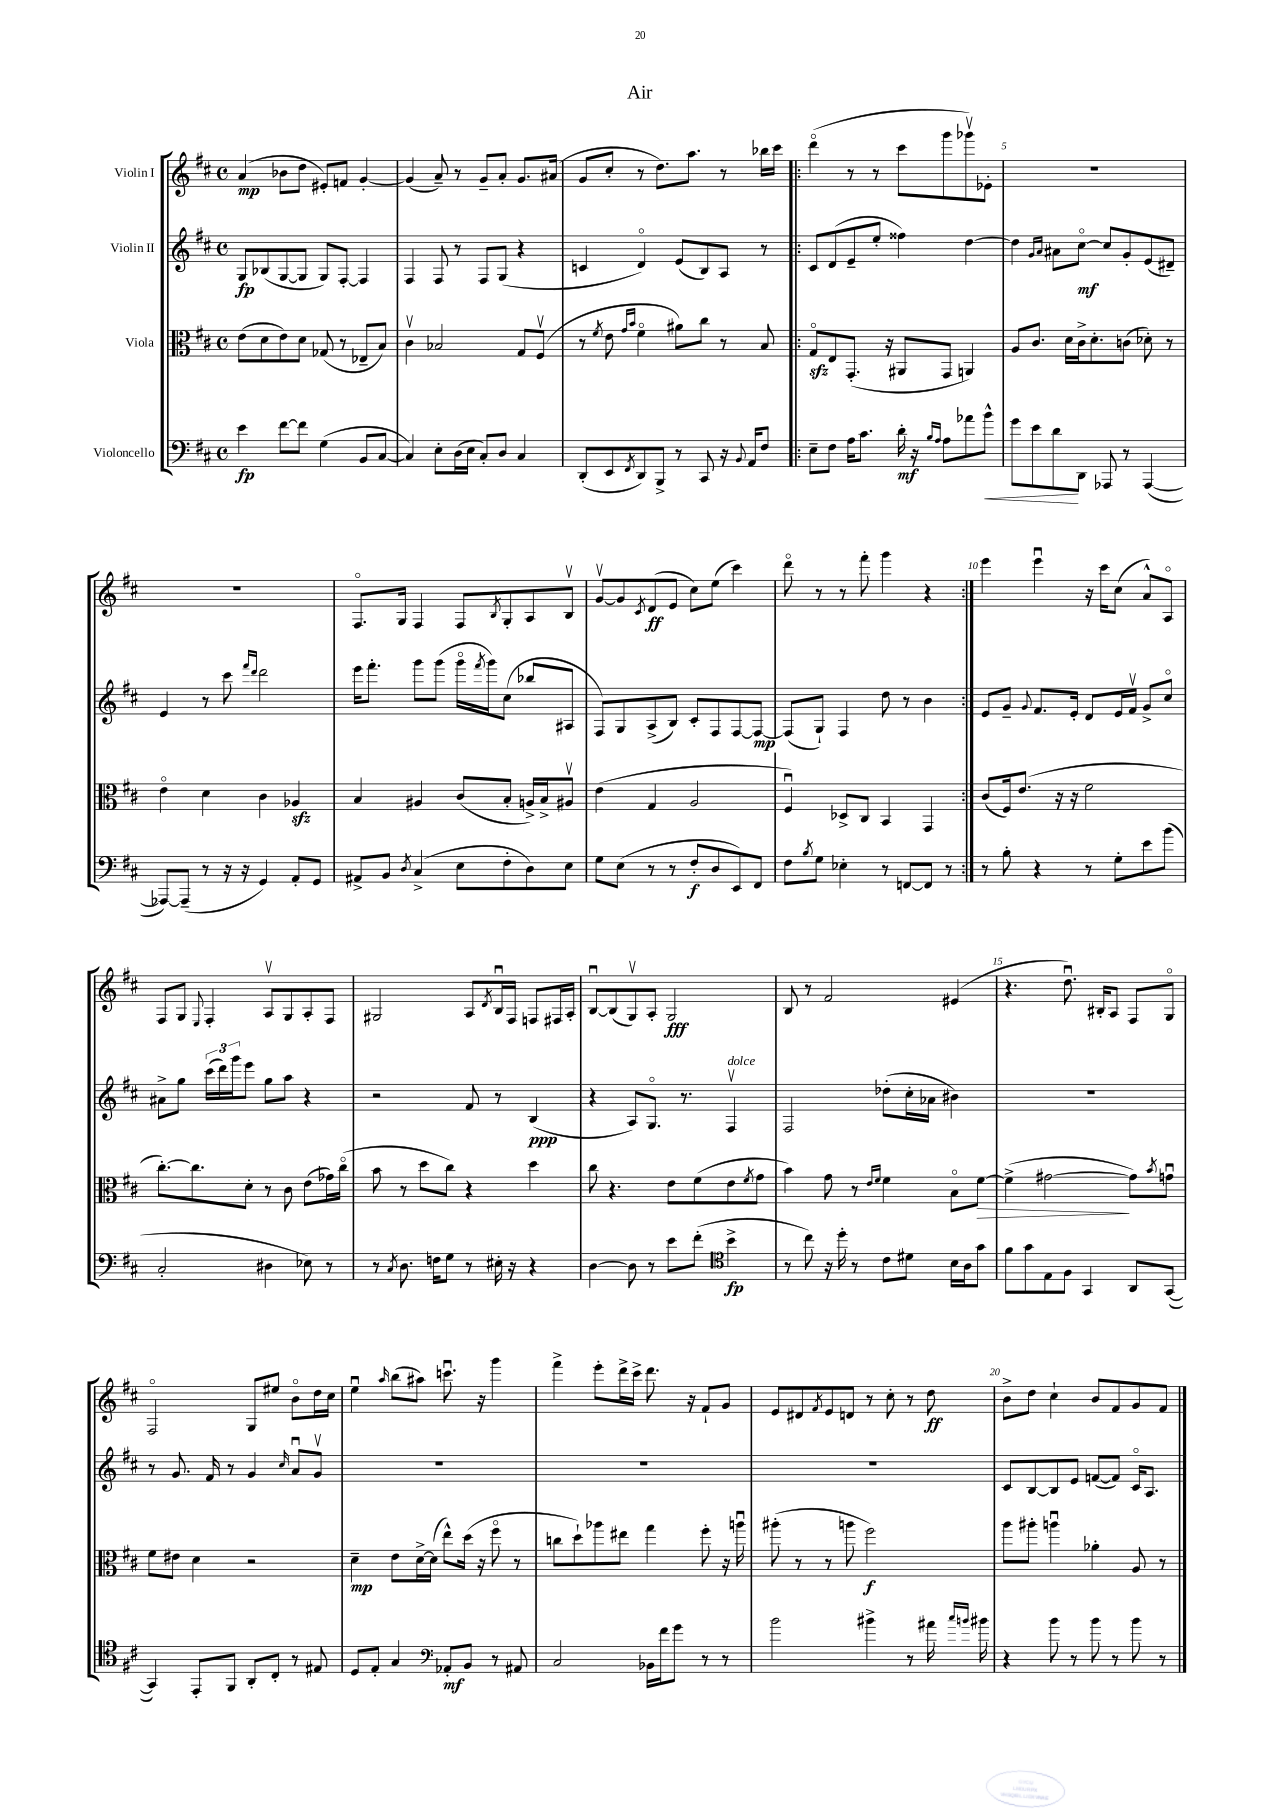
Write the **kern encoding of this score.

**kern	**kern	**kern	**kern
*staff4	*staff3	*staff2	*staff1
*clefF4	*clefC3	*clefG2	*clefG2
*k[f#c#]	*k[f#c#]	*k[f#c#]	*k[f#c#]
*M4/4	*M4/4	*M4/4	*M4/4
*met(c)	*met(c)	*met(c)	*met(c)
4e\	(8e\L	8G/L	(4a/
.	8d\	(8B-/	.
[8f#\L	8e\)	[8G/	8b-\L
8f#\]J	8d\J	8G/]J	8dd\J
(4G\	(8G-/	8G/L)	8e#'/L)
.	8r	[8F#'/J	8f/J
8BB/L	8E-~/L	4F#/]	[4g'/
[8C#/J	8B/J)	.	.
=	=	=	=
4C#/])	4c#v\	4F#/	(4g/]
8E'\L	2B-/	8F#/	8a~/)
(16D\L	.	8r	8r
16E\JJ	.	.	.
8C#'/L)	.	8F#/L	8g~/L
8D/J	.	(8G/J	8a'/J
4C#/	8G/L	4r	8.g/L
.	(8F#v/J	.	.
.	.	.	(16a#/Jk
=	=	=	=
(8DD'/L	8r	4c/	8g/L
.	8qf#/	.	.
8EE/	8e\	.	8cc#'/J
.	16qqg/LL	.	.
8qFF#/	16qqb/JJ	.	.
8DD/)	4f#o\	4do/)	8r
8BBB^/J	.	.	8.dd\L)
8r	8a#\L)	(8e/L	.
.	.	.	8.aa\J
8CC#/	8cc#\J	8B/)	.
16r	8r	8A/J	8r
8qqBB/	.	.	.
16AA/LK	.	.	.
8F#/J	8B/	8r	16bb-\LL
.	.	.	16ccc#\JJ
=!|:	=!|:	=!|:	=!|:
8E~\L	8Go/L	8c#/L	(4dddo\
8F#\J	8E/	(8d/	.
16A\LK	(8.GG'/J	8e~/	8r
8.c#\J	.	.	.
.	.	8ee'/J	8r
.	16r	.	.
16d'\	8AA#/L	4ff##\)	8ccc#\L
16r	.	.	.
16qqB/LL	.	.	.
16qqA/JJ	.	.	.
8A\L	8GG/J	.	8ggg\
8a-\	4AA/)	[4dd\	8ggg-v\)
8b^^\J	.	.	8e-'\J
=	=	=	=
8g\L	8A/L	4dd\]	1r
8e\	8.c#/J	.	.
.	.	16qqg/LL	.
.	.	16qqa/JJ	.
8d\	.	8a#\L	.
.	16d\LL	.	.
8DD\J	16c#^\J	[8cc#o\J	.
.	8.d'\	.	.
8AAA-/	.	8cc#/]L	.
8r	(8c\J	8g'/	.
([4AAA-/	8d-'\)	(8e/	.
.	8r	8d#~/J)	.
=	=	=	=
8AAA-/_L)	4eo\	4e/	1r
(8AAA-~/]J	.	.	.
8r	4d\	8r	.
16r	.	8ccc#\	.
16r	.	.	.
.	.	16qqfff#/LL	.
.	.	16qqddd/JJ	.
4GG/)	4c#\	2ddd\	.
8AA'/L	4A-/	.	.
8GG/J	.	.	.
=	=	=	=
8AA#^/L	4B/	16eee\LK	8.F#o/L
.	.	8.fff#'\J	.
8BB/J	.	.	.
.	.	.	16G/Jk
8qD/	.	.	.
(4C#^/	4A#/	8ggg\L	4F#/
.	.	(8ggg\J	.
8E\L	(8c#/L	16gggo\LL	8F#/L
.	.	8qfff#/	.
.	.	16ggg\J)	.
.	.	.	8qB/
8F#'\	8B'/J	(8cc#\J	8G'/
8D\)	16A^/LL)	8bb-/L	8A/
.	16B^/J	.	.
8E\J	8A#v/J	8A#/J	8Bv/J
=	=	=	=
8G\L	(4e\	8F#/L)	[8gv/L
(8E\J	.	8G/	8g/]
.	.	.	8qc#/
8r	4G/	(8A^/	(8d/
8r	.	8B/J)	8e/J
8F#'/L	2A/	8c#'/L	8cc#\L)
8D/	.	8F#/	(8ee\J
8EE/)	.	[8F#/	4ccc#\)
8FF#/J	.	8F#/_J	.
=	=	=	=
8F#\L	4F#u/)	(8F#/]L	8dddo\
8qB/	.	.	.
8G\J	.	8G`/J)	8r
4E-'\	8D-^/L	4F#/	8r
.	8C#/J	.	8fff#'\
8r	4BB/	8dd\	4ggg\
[8FF/L	.	8r	.
8FF/]J	4GG/	4b\	4r
8r	.	.	.
=:|!	=:|!	=:|!	=:|!
8r	(8c#/L	8e/L	4eee\
8B'\	16F#/k)	8g~/J	.
.	(8.e/J	.	.
.	.	8qqg/	.
4r	.	8.f#/L	4eeeu\
.	16r	.	.
.	16r	16e'/Jk	.
8r	2f#\	8d/L	16r
.	.	.	16ccc#\LK
8G'\L	.	16e/L	(8cc#\J
.	.	16f#v/JJ	.
8e\	.	8g^/L	8a^^/L)
(8b\J	.	8cc#o/J	8Ao/J
=	=	=	=
2C#'/	[8.cc#'\L)	8a#^\L	8F#/L
.	.	8gg\J	8G/J
.	8.cc#\]	.	.
.	.	.	8qqE/
.	.	(24ccc#\LL	4F#'/
.	.	24ddd\)	.
.	.	24ggg\J	.
.	8d'\J	8eee\J	.
4D#\	8r	8gg\L	8Av/L
.	8c#\	8aa\J	8G/
8E-\)	(8e\L	4r	8A'/
8r	16g-\L)	.	8F#/J
.	(16cc#o\JJ	.	.
=	=	=	=
8r	8b\	2r	2G#/
8qC#/	.	.	.
8.D\	8r	.	.
.	8dd\L	.	.
16F\LK	.	.	.
8G\J	8cc#\J)	.	.
8r	4r	8f#/	8A/L
.	.	.	8qd/
16E#'\	.	8r	16Bu/L
16r	.	.	16F#/JJ
4r	4dd\	(4B/	8F/L
.	.	.	16F#/L
.	.	.	16A'/JJ
=	=	=	=
[4D\	8cc#\	4r	[8Bu/L
.	4.r	.	(8B/]
8D\]	.	8A/L)	8Gv/)
8r	.	8.Go/J	8A'/J
8e\L	8e\L	.	2G/
.	.	8.r	.
(8f#'\J	(8f#\	.	.
*clefC4	*	*	*
4b^\	8e\	4F#v/	.
.	8qf#/	.	.
.	8g\J	.	.
=	=	=	=
8r	4b\)	2F#/	8B/
8cc#\)	.	.	8r
16r	8g\	.	2f#/
16dd'\	.	.	.
8r	8r	.	.
.	16qqe/LL	.	.
.	16qqf#/JJ	.	.
8c#\L	4f#\	(8dd-'\L	.
8d#\J	.	16cc#'\L	.
.	.	16a-\JJ	.
16B\LL	8Bo\L	4b#\)	(4e#/
16A\J	.	.	.
8g\J	[8f#\J	.	.
=	=	=	=
8f#\L	(4f#^\]	1r	4.r
8g\	.	.	.
8E\	[2g#\	.	.
8F#\J	.	.	8.ddu\)
4GG/	.	.	.
.	.	.	16B#'/LK
.	.	.	8A/J
8AA/L	8g#\]L)	.	8F#/L
.	8qb/	.	.
([8GG/J	8gu\J	.	8Go/J
=	=	=	=
4GG/])	8f#\L	8r	2F#o/
.	8e#\J	8.g/	.
8EE'/L	4d\	.	.
.	.	16f#/	.
8FF#/J	.	8r	.
8AA'/L	2r	4g/	8G/L
8C#'/J	.	.	8ee#/J
.	.	16qqcc#/	.
8r	.	8au/L	8bo\L
8E#/	.	8gv/J	16dd\L
.	.	.	16cc#\JJ
=	=	=	=
8D/L	4d~\	1r	4eeu\
8E'/J	.	.	.
.	.	.	16qqaa/
4G/	8e\L	.	(8bb\L
.	[16d^\L	.	8aa#\J)
.	(16d\]JJ	.	.
*clefF4	*	*	*
8AA-'/L	8ee^^\L)	.	8.cccu\
8BB/J	(16dd\Jk	.	.
.	16r	.	16r
8r	8ff#o\	.	4ggg\
8AA#/	8r	.	.
=	=	=	=
2C#/	8cc\L	1r	4fff#^\
.	8dd`\)	.	.
.	8aa-\	.	8eee'\L
.	8ee#\J	.	16ddd^\L
.	.	.	16ccc#^\JJ
16BB-\LL	4gg\	.	8.ddd\
16f#\J	.	.	.
8g\J	.	.	.
.	.	.	16r
8r	8ff#'\	.	8f#`/L
8r	16r	.	8g/J
.	16aau\	.	.
=	=	=	=
2b\	(8aa#'\	1r	8e/L
.	8r	.	8d#/
.	.	.	8qf#/
.	8r	.	8e/
.	8aa\	.	8d/J
4b#^\	2ff#\)	.	8r
.	.	.	8cc#'\
8r	.	.	8r
16a#\	.	.	8dd\
16qqcc#/LL	.	.	.
16qqb/JJ	.	.	.
16b#\	.	.	.
=	=	=	=
4r	8aa\L	8c#/L	8b^\L
.	8aa#'\J	[8B/	8dd\J
8b\	4aau\	8B/]	4cc#`\
8r	.	8e/J	.
8b\	4a-'\	([8f/L	8b/L
8r	.	8f/]J)	8f#/
8b\	8A/	16c#o/LK	8g/
.	.	8.A/J	.
8r	8r	.	8f#/J
==	==	==	==
*-	*-	*-	*-
